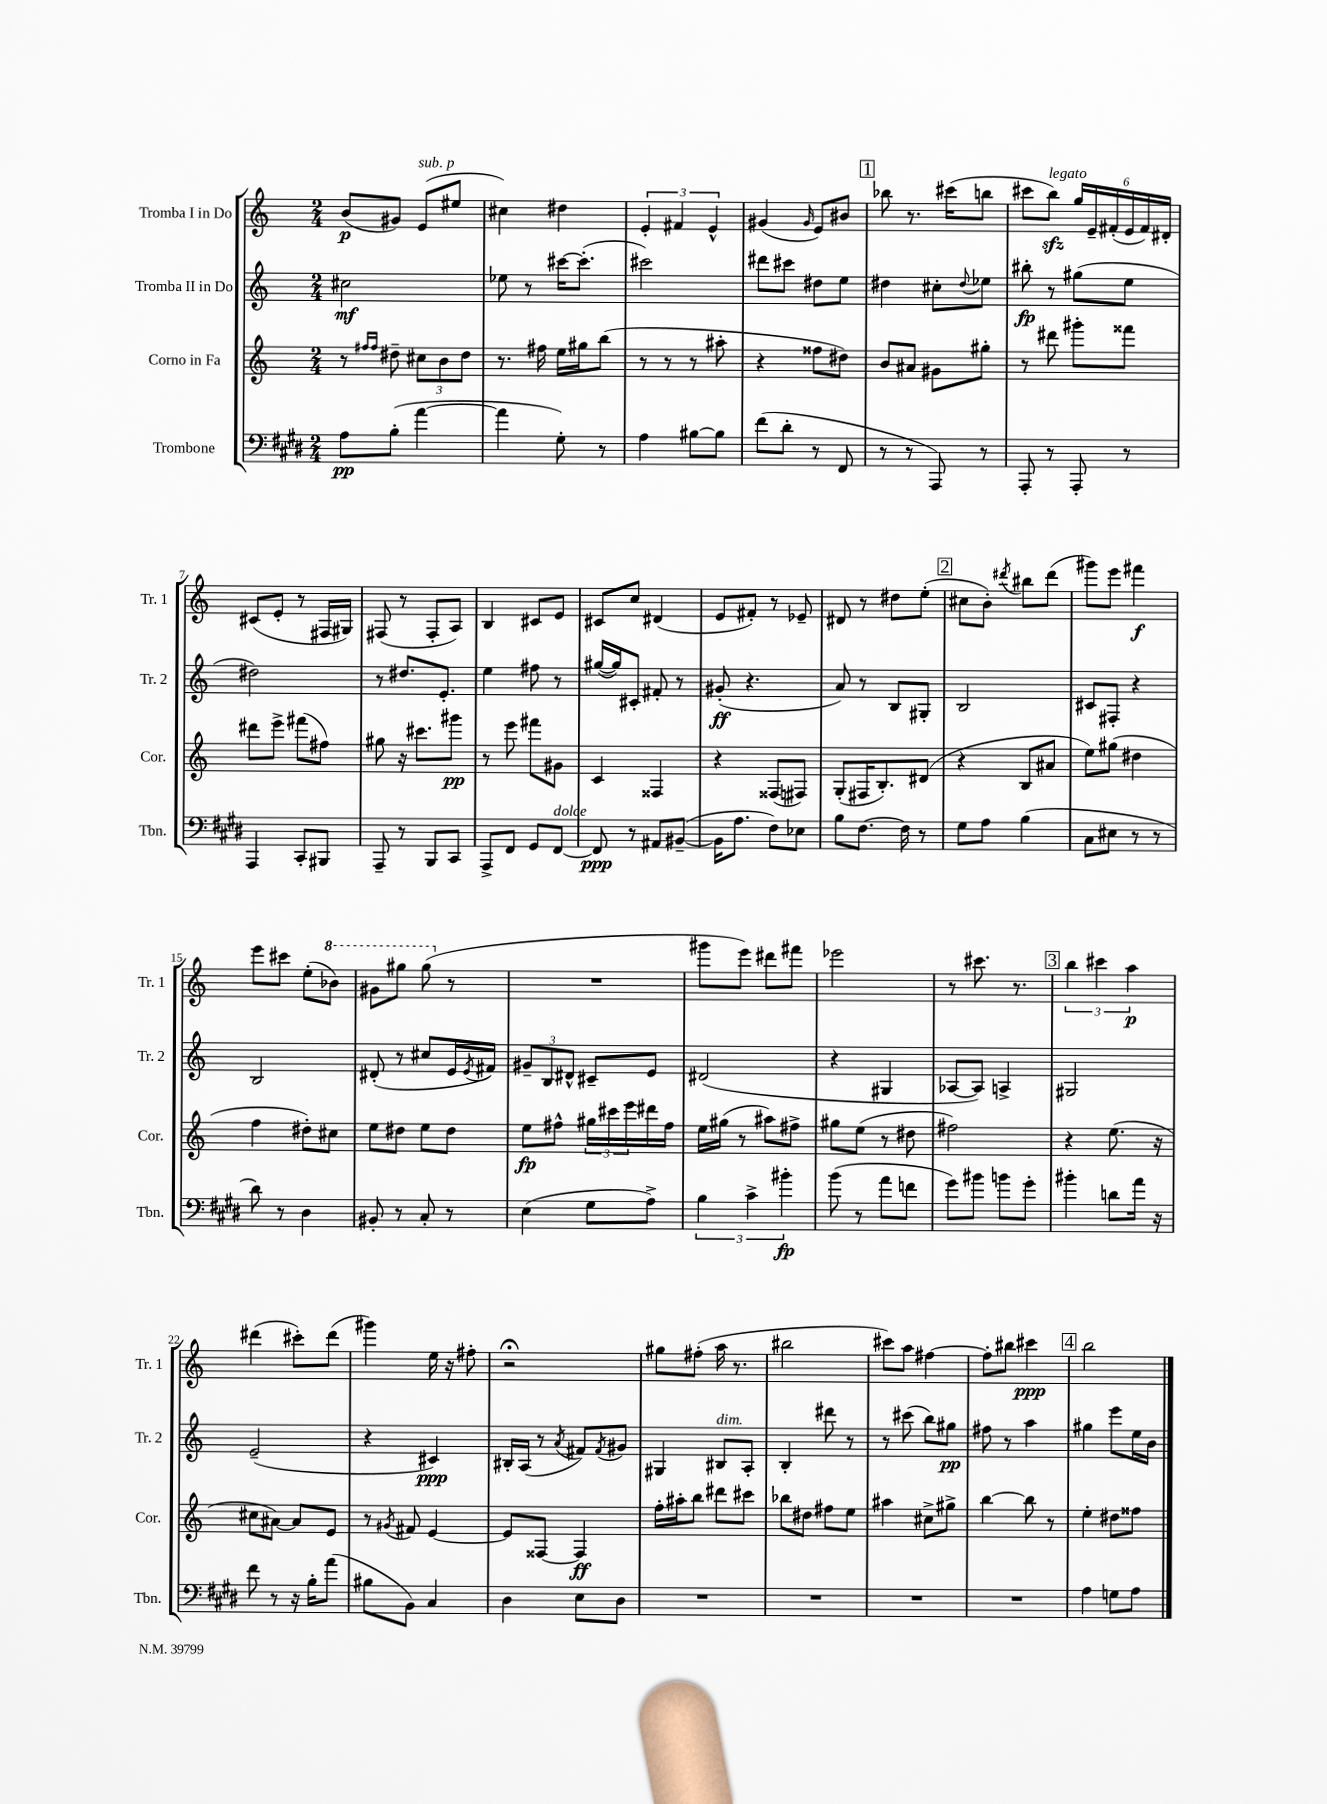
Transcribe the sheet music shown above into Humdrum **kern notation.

**kern	**kern	**kern	**kern
*staff4	*staff3	*staff2	*staff1
*clefF4	*clefG2	*clefG2	*clefG2
*k[f#c#g#d#]	*k[]	*k[]	*k[]
*M2/4	*M2/4	*M2/4	*M2/4
8A	8r	2cc#	(8b
.	16qqff#	.	.
.	16qqff#	.	.
(8B'	8dd#~	.	8g#)
[4a	12cc#	.	(8e
.	12b	.	.
.	.	.	8ee#
.	12dd#	.	.
=	=	=	=
4a]	8.r	8ee-	4cc#)
.	.	8r	.
.	16ff#	.	.
8G#')	16ee	[16ccc#	4dd#
.	16gg#	(8.ccc#']	.
8r	(8bb	.	.
=	=	=	=
4A	8r	2ccc#)	6e'
.	8r	.	.
.	.	.	6f#
[8B#	8r	.	.
.	.	.	6e^^
8B#]	8aa#'	.	.
=	=	=	=
(8f#	4r	8ddd#	(4g#
8d#'	.	8ccc#	.
.	.	.	16qqg#
8r	8ff##	8dd#	8e)
8FF#	8dd#)	8ee	8b#
=	=	=	=
8r	8b	4dd#	8bb-
8r	8a#	.	8.r
8AAA)	8g#	8cc#'	.
.	.	.	(16ccc#
.	.	8qqdd#	.
8r	8gg#'	8ee-	8bb
=	=	=	=
8AAA'	8r	8bb#'	8ccc#
8r	8ddd#	8r	8bb)
8AAA'	8ggg#'	(8gg#	24gg
.	.	.	24e~
.	.	.	(24f#'
8r	8fff##	8ee	24e
.	.	.	24f#)
.	.	.	24d#'
=	=	=	=
4AAA	8ddd#	2dd#)	(8c#
.	8eee^	.	8e'
8CC#'	(8fff#	.	8r
8BBB#	8ff#)	.	16F#
.	.	.	16G#)
=	=	=	=
8AAA~	8gg#	8r	(8F#
8r	16r	8.dd#	8r
.	8.ccc#	.	.
8BBB	.	.	8F#'
.	.	8.e'	.
8CC#	8ggg#	.	8A)
=	=	=	=
8AAA^	8r	4ee	4B
8FF#	8eee	.	.
8GG#	8fff#	8ff#	8c#
[8FF#	8g#	8r	8e
=	=	=	=
8FF#]	4c	([16gg#	8c#
.	.	16gg#])	.
8r	.	8c#'	8cc
8AA#	4F##	8f#'	(4d#
([8BB#~	.	8r	.
=	=	=	=
16BB#]	4r	(8g#'	8e
8.A	.	.	.
.	.	4.r	8f#')
8F#)	(8F##	.	8r
8E-	8F#)	.	8e-~
=	=	=	=
8B	(8G'	8a)	8d#
[8.F#	16F#	8r	8r
.	8.B')	.	.
.	.	8B	8dd#
16F#]	.	.	.
8r	(8d#	8G#'	(8ee'
=	=	=	=
8G#	4r	2B	8cc#
8A	.	.	8b')
.	.	.	8qddd#
(4B	8B	.	8bb#
.	8a#	.	(8ddd#
=	=	=	=
8C#	8ee)	8c#	8ggg#)
8E#	(8gg#	8F#'	8eee
8r	4dd#	4r	4fff#
8r	.	.	.
=	=	=	=
8d#)	4ff	2B	8eee
8r	.	.	8ccc#
4D#	8dd#')	.	(8ee'
.	8cc#	.	8bb-)
=	=	=	=
8BB#'	8ee	(8d#'	8gg#
8r	8dd#	8r	8ggg#
8C#'	8ee	8cc#	(8ggg#
8r	8dd#	16e	8r
.	.	8qe	.
.	.	16f#)	.
=	=	=	=
(4E	8ee	12g#~	2r
.	.	12B	.
.	8ff#^^	.	.
.	.	12d#^^	.
8G#	24gg#	8c#~	.
.	24ccc#	.	.
.	24eee	.	.
8A^)	16ddd#	8e	.
.	16ff#	.	.
=	=	=	=
6B	16ee	(2d#	8ggg#
.	(16gg#	.	.
.	8r	.	8eee)
6c#^	.	.	.
.	8aa#)	.	8ddd#
6b#'	.	.	.
.	8ff#^	.	8fff#
=	=	=	=
(8b	8gg#	4r	2eee-
8r	(8ee	.	.
8a	8r	4G#	.
8f	8dd#	.	.
=	=	=	=
8g#)	2ff#)	[8A-	8r
8b#	.	8A-])	8.ccc#
8b	.	4A^	.
.	.	.	8.r
8g#'	.	.	.
=	=	=	=
4b#'	4r	2G#	6bb
.	.	.	6ccc#
8d	(8.ee	.	.
.	.	.	6aa
16a	.	.	.
16r	16r	.	.
=	=	=	=
8f#	8cc#	(2e~	(4ddd#
8r	[8a#)	.	.
16r	8a#]	.	8ccc#')
16B'	.	.	.
(8a	8e	.	(8ddd#
=	=	=	=
8B#	8r	4r	4ggg#)
.	8qg#	.	.
8BB)	8f#	.	.
4C#	[4e	4c#)	16ee
.	.	.	16r
.	.	.	8ff#'
=	=	=	=
4D#	8e]	16B#'	2r;
.	.	(16A	.
.	[8F##	8r	.
.	.	8qa	.
8E	4F##]	8f#)	.
.	.	8qf#	.
8D#	.	8g#	.
=	=	=	=
2r	16ff'	4G#	8gg#
.	16aa#'	.	.
.	8bb	.	(8ff#'
.	8ddd#	8B#	16aa
.	.	.	8.r
.	8ccc#	8A'	.
=	=	=	=
2r	8bb-	4B'	2bb#
.	8dd#	.	.
.	8ff#	8ddd#	.
.	8ee	8r	.
=	=	=	=
2r	4aa#	8r	8ccc#)
.	.	(8ccc#	8aa
.	8cc#^	8bb)	[4ff#
.	8gg#^	8gg#	.
=	=	=	=
2r	[4bb	8ff#	8ff#']
.	.	8r	8bb#
.	8bb]	4aa	4ccc#
.	8r	.	.
=	=	=	=
4A	4ee'	4gg#	2bb
8G	8dd#	8eee	.
8A	8ff##	16ee	.
.	.	16b	.
==	==	==	==
*-	*-	*-	*-
